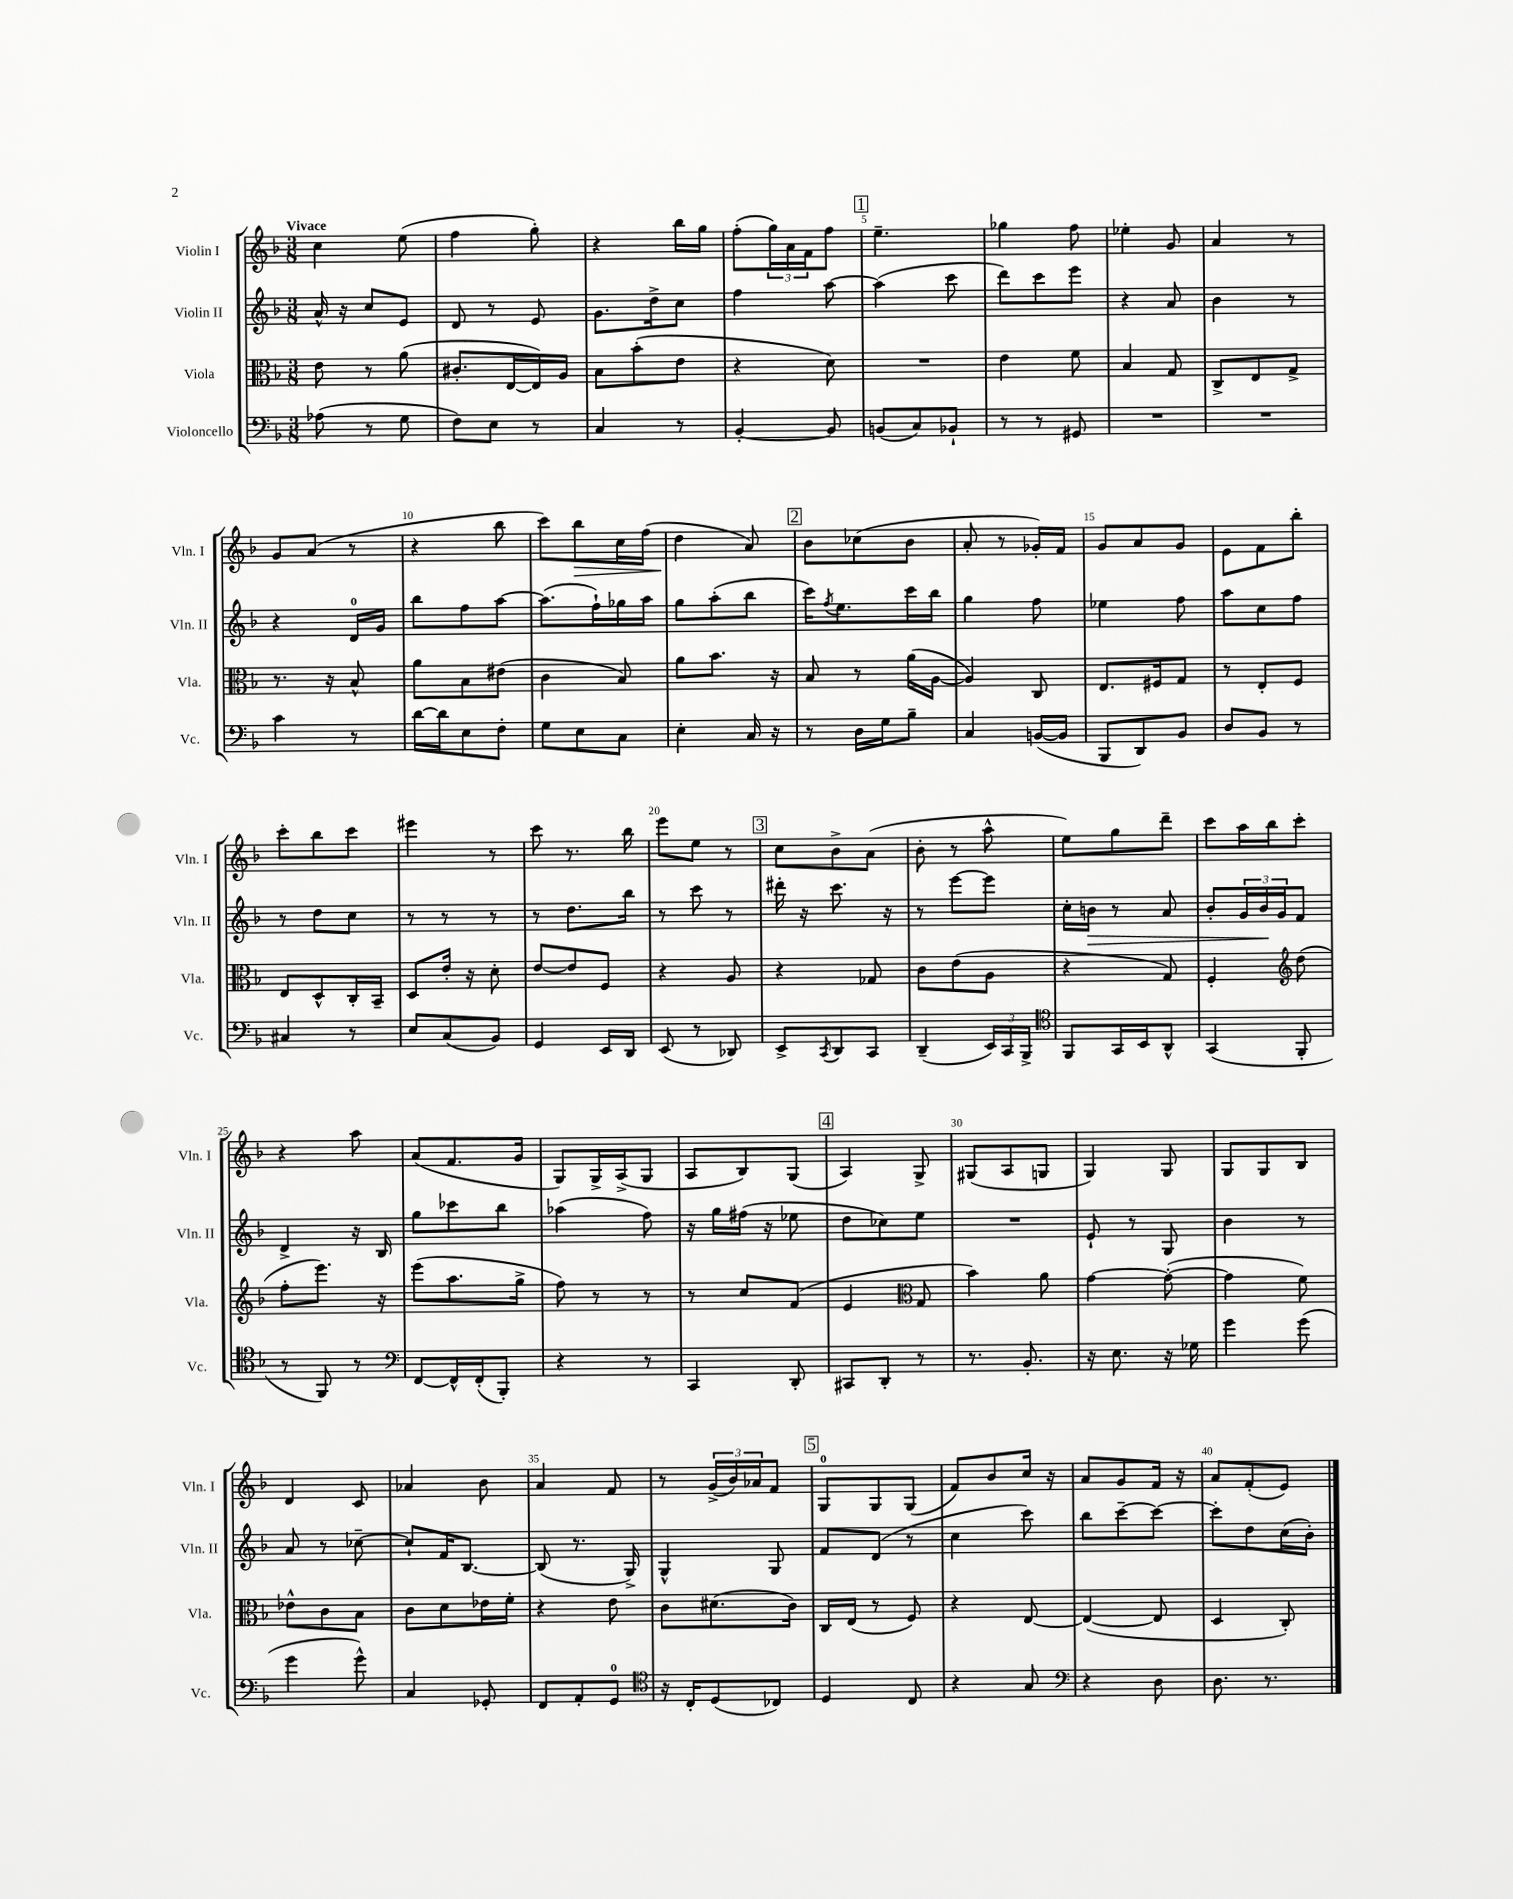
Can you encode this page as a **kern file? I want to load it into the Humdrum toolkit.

**kern	**kern	**kern	**dynam	**kern	**dynam
*part4	*part3	*part2	*part2	*part1	*part1
*staff4	*staff3	*staff2	*staff2	*staff1	*staff1
*I"Violoncello	*I"Viola	*I"Violin II	*	*I"Violin I	*
*I'Vc.	*I'Vla.	*I'Vln. II	*	*I'Vln. I	*
*clefF4	*clefC3	*clefG2	*	*clefG2	*
*k[b-]	*k[b-]	*k[b-]	*	*k[b-]	*
*M3/8	*M3/8	*M3/8	*	*M3/8	*
=1	=1	=1	=1	=1	=1
!	!	!	!	!LO:TX:a:B:t=Vivace	!
(8A-X\	8e\	16a^^/	.	4cc\	.
.	.	16r	.	.	.
8r	8r	8cc/L	.	.	.
8G\	(8a\	8e/J	.	(8ee\	.
=2	=2	=2	=2	=2	=2
8F\L)	8.c#X'/L	8d/	.	4ff\	.
8E\J	.	8r	.	.	.
.	[16E/L	.	.	.	.
8r	16E/])	8e/	.	8gg'\)	.
.	16A/JJ	.	.	.	.
=3	=3	=3	=3	=3	=3
4C/	8B-\L	8.g\L	.	4r	.
.	(8b-'\	.	.	.	.
.	.	16dd^\k	.	.	.
8r	8e\J	8cc\J	.	16bb-\LL	.
.	.	.	.	16gg\JJ	.
=4	=4	=4	=4	=4	=4
[4BB-'/	4r	4ff\	.	(8ff'\L	.
.	.	.	.	24gg\L)	.
.	.	.	.	24a\	.
.	.	.	.	24f\J	.
8BB-/]	8d\)	[8aa\	.	8ff\J	.
!!LO:REH:place=s1:t=1
=5	=5	=5	=5	=5	=5
(8BBn/L	4.r	(4aa\]	.	4.ee~\	.
8C/)	.	.	.	.	.
8BB-X`/J	.	8ccc\	.	.	.
=6	=6	=6	=6	=6	=6
8r	4e\	8ddd\L)	.	4gg-X\	.
8r	.	8ccc\	.	.	.
8GG#X/	8f\	8eee\J	.	8ff\	.
=7	=7	=7	=7	=7	=7
4.r	4B-/	4r	.	4ee-X'\	.
.	8G/	8a/	.	8g/	.
=8	=8	=8	=8	=8	=8
4.r	8C^/L	4b-\	.	4a/	.
.	8E/	.	.	.	.
.	8G^/J	8r	.	8r	.
!!LO:LB:g=z
=9	=9	=9	=9	=9	=9
4c\	8.r	4r	.	8g/L	.
.	.	.	.	(8a/J	.
.	16r	.	.	.	.
8r	8B-^^/	16d/LL	.	8r	.
.	.	16g/JJ	.	.	.
=10	=10	=10	=10	=10	=10
[16d\LL	8a\L	8bb-\L	.	4r	.
16d\J]	.	.	.	.	.
8E\	8B-\	8ff\	.	.	.
8F'\J	(8e#X\J	[8aa\J	.	8bb-\	.
=11	=11	=11	=11	=11	=11
8G\L	4c\	(8.aa\L]	.	8ccc\L)	.
!	!	!	!	!	!LO:HP:b
8E\	.	.	.	8bb-\	>
.	.	16ff`\L)	.	.	.
8C\J	8B-/)	16gg-X\	.	16cc\L	.
.	.	16aa\JJ	.	(16ff\JJ	.
=12	=12	=12	=12	=12	=12
4E'\	8a\L	8gg\L	.	4dd\	.
.	8.b-\J	(8aa'\	.	.	.
16C/	.	8bb-\J	.	8a/)	]
16r	16r	.	.	.	.
!!LO:REH:place=s1:t=2
=13	=13	=13	=13	=13	=13
8r	8B-/	16ccc\KL)	.	8b-\L	.
.	.	8qff/	.	.	.
.	.	8.ee\	.	.	.
16D\LL	8r	.	.	(8cc-X\	.
16G\J	.	.	.	.	.
8B-~\J	(16a\LL	16ccc\L	.	8b-\J	.
.	[16A\JJ	16bb-\JJ	.	.	.
=14	=14	=14	=14	=14	=14
4C/	4A/])	4gg\	.	8a'/	.
.	.	.	.	8r	.
([16BBn/LL	8C/	8ff\	.	16g-X'/LL)	.
16BB/JJ]	.	.	.	16f/JJ	.
=15	=15	=15	=15	=15	=15
8BBB-/L	8.E/L	4ee-X\	.	8g/L	.
8DD/)	.	.	.	8a/	.
.	16F#X/k	.	.	.	.
8BB-/J	8G/J	8ff\	.	8g/J	.
=16	=16	=16	=16	=16	=16
8D/L	8r	8aa\L	.	8e\L	.
8BB-/J	8E'/L	8cc\	.	8f\	.
8r	8F/J	8ff\J	.	8bb-'\J	.
!!LO:LB:g=z
=17	=17	=17	=17	=17	=17
4C#X/	8E/L	8r	.	8ccc'\L	.
.	8D^^/	8dd\L	.	8bb-\	.
8r	16C'/L	8cc\J	.	8ccc\J	.
.	16BB-~/JJ	.	.	.	.
=18	=18	=18	=18	=18	=18
8E/L	8D/L	8r	.	4eee#X\	.
(8C/	16e'/Jk	8r	.	.	.
.	16r	.	.	.	.
8BB-/J)	8d'\	8r	.	8r	.
=19	=19	=19	=19	=19	=19
4GG/	[8e/L	8r	.	8ccc\	.
.	8e/]	8.dd\L	.	8.r	.
16EE/LL	8F/J	.	.	.	.
16DD/JJ	.	16bb-\Jk	.	16bb-\	.
=20	=20	=20	=20	=20	=20
(8EE/	4r	8r	.	8eee\L	.
8r	.	8ccc\	.	8ee\J	.
8DD-X/)	8A/	8r	.	8r	.
!!LO:REH:place=s1:t=3
=21	=21	=21	=21	=21	=21
8EE^/L	4r	16ddd#X'\	.	8cc\L	.
.	.	16r	.	.	.
8qCC/	.	.	.	.	.
8DD/	.	8.ccc\	.	8b-^\	.
8CC/J	8G-X/	.	.	(8a\J	.
.	.	16r	.	.	.
=22	=22	=22	=22	=22	=22
(4DD~/	8c\L	8r	.	8b-'\	.
.	(8e\	[8eee\L	.	8r	.
24EE/LL)	8A\J	8eee\J]	.	8aa^^\	.
24CC/	.	.	.	.	.
24BBB-^/JJ	.	.	.	.	.
=23	=23	=23	=23	=23	=23
*clefC4	*	*	*	*	*
8FF/L	4r	16cc'\LL	.	8ee\L)	.
!	!	!	!LO:HP:b	!	!
.	.	16bn\JJ	>	.	.
16GG/L	.	8r	.	8gg\	.
16BB-/J	.	.	.	.	.
8AA^^/J	8G/)	8a/	.	8ddd~\J	.
=24	=24	=24	=24	=24	=24
(4GG/	4F'/	8b-'/L	.	8ccc\L	.
.	.	24g/L	.	16aa\L	.
.	.	24b-/	.	.	.
.	.	.	.	16bb-\J	.
.	.	24g/J	]	.	.
*	*clefG2	*	*	*	*
8FF'/	(8dd\	8f/J	.	8ccc'\J	.
!!LO:LB:g=z
=25	=25	=25	=25	=25	=25
8r	8ff'\L	4d^/	.	4r	.
8FF/)	8.eee\J)	.	.	.	.
8r	.	16r	.	8aa\	.
.	16r	16B-/	.	.	.
=26	=26	=26	=26	=26	=26
*clefF4	*	*	*	*	*
[8FF/L	(8eee\L	8gg\L	.	(8a/L	.
16FF^^/L]	8.aa\	8ccc-X\	.	8.f/	.
(16FF'/J	.	.	.	.	.
8BBB-'/J)	.	8bb-\J	.	.	.
.	16gg^\Jk	.	.	16g/Jk	.
=27	=27	=27	=27	=27	=27
4r	8ff\)	(4aa-X\	.	8G/L)	.
.	8r	.	.	16G^/L	.
.	.	.	.	(16A^/J	.
8r	8r	8ff\)	.	8G/J	.
=28	=28	=28	=28	=28	=28
4CC/	8r	16r	.	8A/L	.
.	.	16gg\LL	.	.	.
.	8cc/L	(16ff#X\JJ	.	8B-/)	.
.	.	16r	.	.	.
8DD'/	(8f/J	8ee-X\	.	(8G/J	.
!!LO:REH:place=s1:t=4
=29	=29	=29	=29	=29	=29
8CC#X/L	4e/	8dd\L	.	4A/)	.
8DD'/J	.	8cc-X\)	.	.	.
*	*clefC3	*	*	*	*
8r	8G/	8ee\J	.	8G^/	.
=30	=30	=30	=30	=30	=30
8.r	4b-\)	4.r	.	(8G#X/L	.
.	.	.	.	8A/	.
8.BB-'/	.	.	.	.	.
.	8a\	.	.	8Gn/J	.
=31	=31	=31	=31	=31	=31
16r	[4g\	8e`/	.	4G/)	.
8.E\	.	.	.	.	.
.	.	8r	.	.	.
16r	(8g'\_	8G/	.	8G/	.
16G-X\	.	.	.	.	.
=32	=32	=32	=32	=32	=32
4g\	4g\]	4b-\	.	8G/L	.
.	.	.	.	8G/	.
(8g\	8f\)	8r	.	8B-/J	.
!!LO:LB:g=z
=33	=33	=33	=33	=33	=33
4g\	8e-X^^\L	8a/	.	4d/	.
.	8c\	8r	.	.	.
8g^^\)	8B-\J	[8cc-X~\	.	8c/	.
=34	=34	=34	=34	=34	=34
4C/	8c\L	8cc-`/L]	.	4a-X/	.
.	8d\	16f/K	.	.	.
.	.	[8.B-/J	.	.	.
8GG-X'/	16e-X\L	.	.	8b-\	.
.	16f'\JJ	.	.	.	.
=35	=35	=35	=35	=35	=35
8FF/L	4r	(8B-/]	.	4a/	.
8AA'/	.	8.r	.	.	.
8GG/J	8e\	.	.	8f/	.
.	.	16G^/)	.	.	.
=36	=36	=36	=36	=36	=36
*clefC4	*	*	*	*	*
16r	8c\L	4G^^/	.	8r	.
16C'/KL	.	.	.	.	.
(8D/	(8.d#X\	.	.	(24g^/LL	.
.	.	.	.	24b-/)	.
.	.	.	.	24a-X/J	.
8C-X/J)	.	8G/	.	8f/J	.
.	16c\Jk)	.	.	.	.
!!LO:REH:place=s1:t=5
=37	=37	=37	=37	=37	=37
4D/	16C/LL	8f/L	.	8G/L	.
.	(16E/JJ	.	.	.	.
.	8r	(8d/J	.	8G/	.
8C/	8F/)	8r	.	(8G/J	.
=38	=38	=38	=38	=38	=38
4r	4r	4cc\	.	8f/L)	.
.	.	.	.	8b-/	.
8G/	[8E/	8ccc\)	.	16cc/Jk	.
.	.	.	.	16r	.
=39	=39	=39	=39	=39	=39
*clefF4	*	*	*	*	*
4r	(4E/_	8bb-\L	.	8a/L	.
.	.	[8ccc~\	.	8g/	.
8D\	8E/]	8ccc\J_	.	16f/Jk	.
.	.	.	.	16r	.
=40	=40	=40	=40	=40	=40
8.D\	4D/	8ccc'\L]	.	8a/L	.
.	.	8dd\	.	(8f'/	.
8.r	.	.	.	.	.
.	8C'/)	(16cc\L	.	8e/J)	.
.	.	16b-'\JJ)	.	.	.
==	==	==	==	==	==
*-	*-	*-	*-	*-	*-
